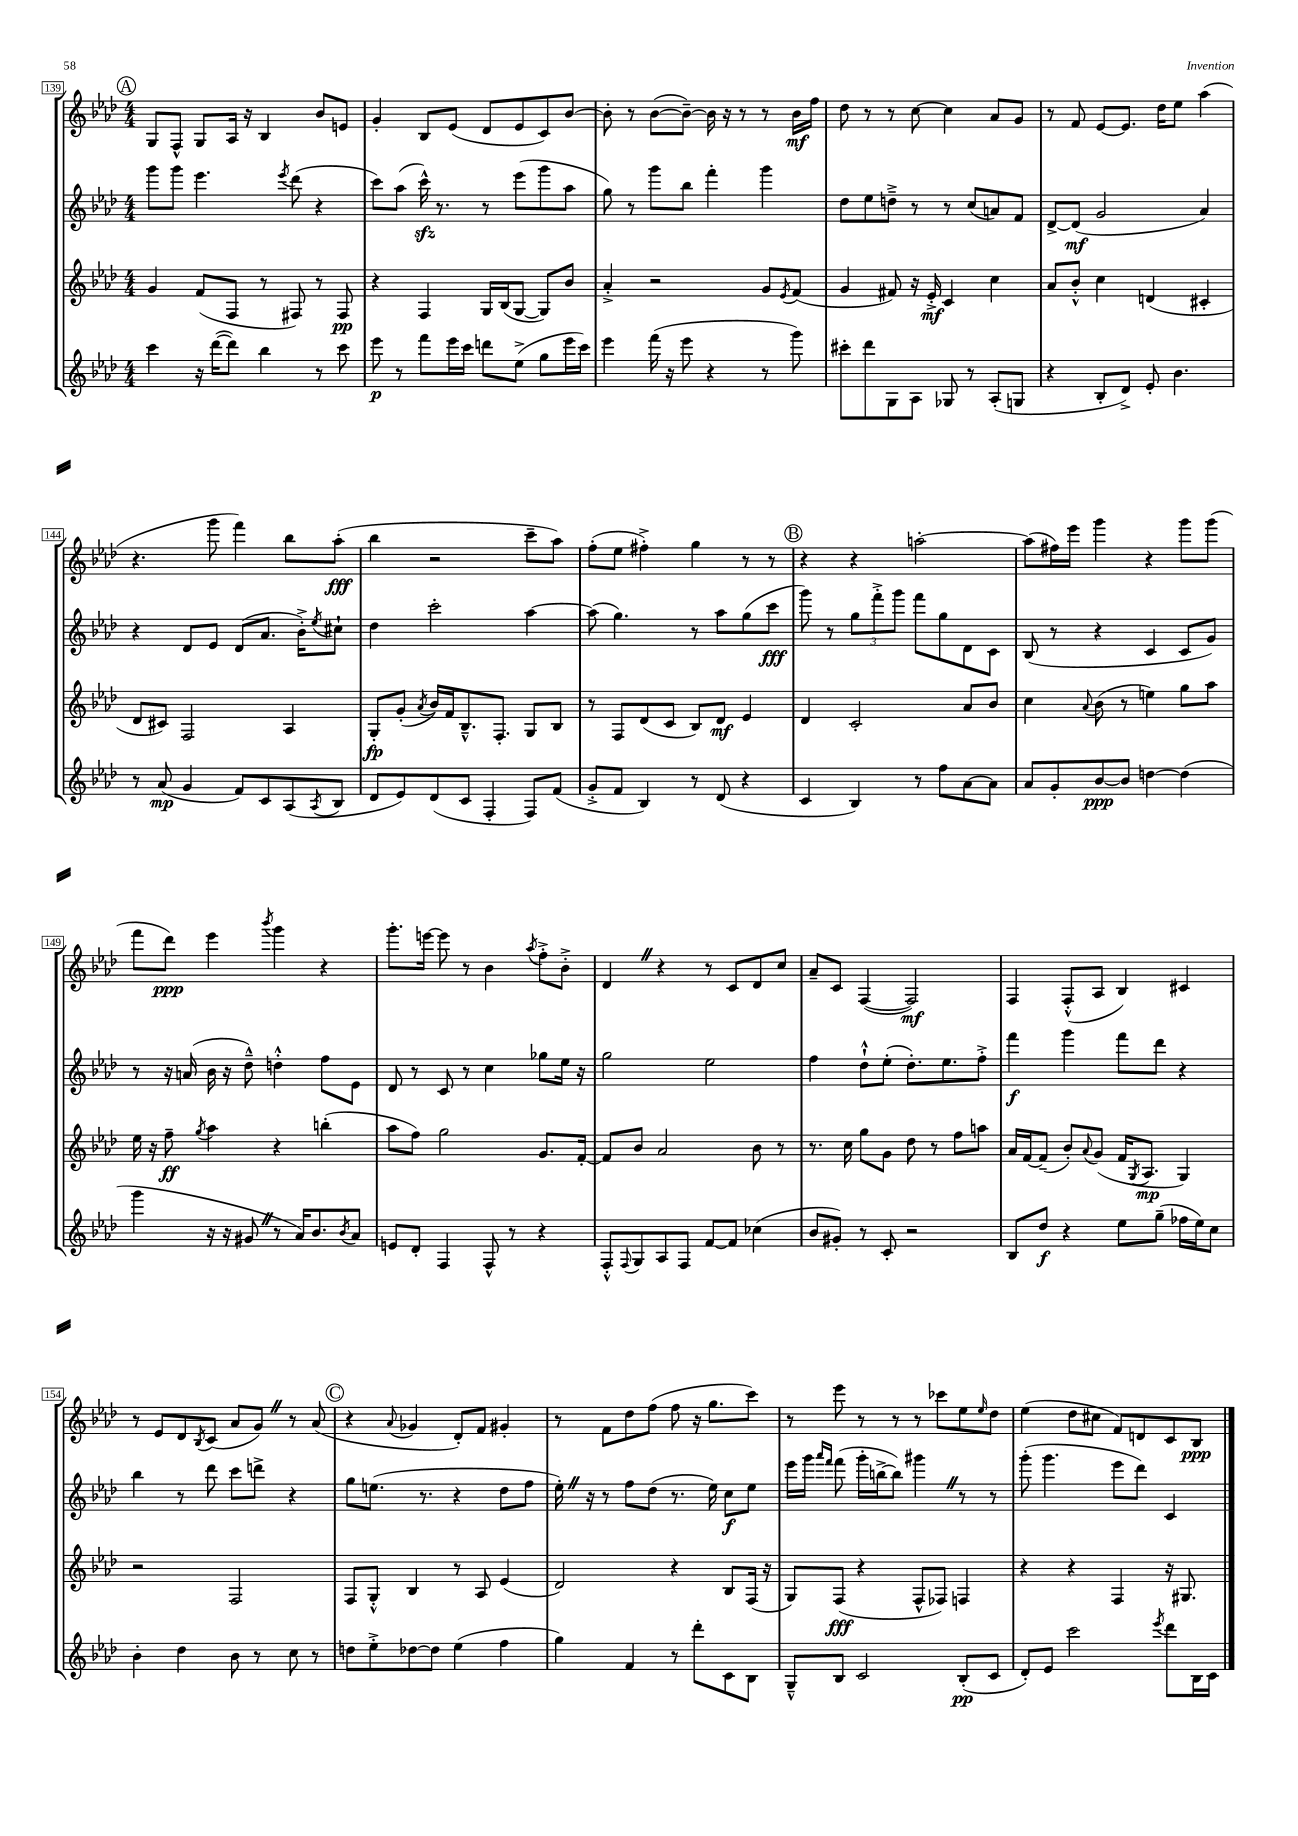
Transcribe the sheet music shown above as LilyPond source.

<<
\new StaffGroup <<
\new Staff = "s0" {
    \clef treble \key aes \major \numericTimeSignature \time 4/4
    \mark \markup { \circle "A" } g8 f8-^ g8 aes16 r16 bes4 bes'8 e'8 |
    g'4-. bes8 ees'8( des'8 ees'8 c'8) bes'8~ |
    bes'8-. r8 bes'8~( bes'8~--) bes'16 r16 r8 r8 bes'16\mf f''16 |
    des''8 r8 r8 c''8~ c''4 aes'8 g'8 |
    r8 f'8 ees'8~ ees'8. des''16 ees''8 aes''4( |
    r4. g'''8 f'''4) bes''8 aes''8-.\fff( |
    bes''4 r2 c'''8-- aes''8) |
    f''8-.( ees''8 fis''4-.->) g''4 r8 r8 |
    \mark \markup { \circle "B" } r4 r4 a''2~-. |
    a''8( fis''16) ees'''16 g'''4 r4 g'''8 g'''8( |
    f'''8 des'''8\ppp) ees'''4 \acciaccatura { bes'''8 } g'''4 r4 |
    g'''8.-. e'''16~ e'''8 r8 bes'4 \acciaccatura { aes''8 } f''8-.-> bes'8-.-> |
    des'4 \once \override BreathingSign.text = \markup { \musicglyph "scripts.caesura.straight" } \breathe r4 r8 c'8 des'8 c''8 |
    aes'8-- c'8 f4~( f2\mf) |
    f4 f8-.-^( aes8 bes4) cis'4 |
    r8 ees'8 des'8 \acciaccatura { bes8 } c'8( aes'8 g'8) \once \override BreathingSign.text = \markup { \musicglyph "scripts.caesura.straight" } \breathe r8 aes'8( |
    \mark \markup { \circle "C" } r4 \appoggiatura { aes'8 } ges'4 des'8-.) f'8 gis'4-. |
    r8 f'8 des''8 f''8( f''8 r16 g''8. c'''8) |
    r8 ees'''8 r8 r8 r8 ces'''8 ees''8 \grace { ees''16 } des''8 |
    ees''4( des''8 cis''8 f'8) d'8 c'8 bes8\ppp \bar "|." |
}
\new Staff = "s1" {
    \clef treble \key aes \major \numericTimeSignature \time 4/4
    \mark \markup { \circle "A" } g'''8 g'''8 ees'''4. \acciaccatura { ees'''8 } des'''8( r4 |
    c'''8) aes''8( c'''16-^\sfz) r8. r8 ees'''8( g'''8 aes''8 |
    g''8) r8 g'''8 bes''8 f'''4-. g'''4 |
    des''8 ees''8 d''8---> r8 r8 c''8( a'8) f'8 |
    des'8~-> des'8\mf( g'2 aes'4) |
    r4 des'8 ees'8 des'8( aes'8. bes'16-.->) \acciaccatura { ees''8 } cis''8-! |
    des''4 c'''2-. aes''4~ |
    aes''8( g''4.) r8 aes''8 g''8( c'''8\fff |
    \mark \markup { \circle "B" } g'''8) r8 \tuplet 3/2 { g''8 f'''8-.-> g'''8 } f'''8 g''8 des'8 c'8 |
    bes8( r8 r4 c'4 c'8 g'8) |
    r8 r16 a'16( bes'16 r16 des''8---^) d''4-.-^ f''8 ees'8 |
    des'8 r8 c'8 r8 c''4 ges''8 ees''16 r16 |
    g''2 ees''2 |
    f''4 des''8-!-^ ees''8-.( des''8.-.) ees''8. f''8-.-> |
    f'''4\f g'''4 f'''8 des'''8 r4 |
    bes''4 r8 des'''8 c'''8 d'''8-> r4 |
    \mark \markup { \circle "C" } g''8 e''8.( r8. r4 des''8 f''8 |
    ees''16-.) \once \override BreathingSign.text = \markup { \musicglyph "scripts.caesura.straight" } \breathe r16 r8 f''8 des''8( r8. ees''16) c''8\f ees''8 |
    ees'''16 g'''16 \grace { aes'''16 f'''16 } f'''8( g'''16-. b''16~-> b''8) gis'''4 \once \override BreathingSign.text = \markup { \musicglyph "scripts.caesura.straight" } \breathe r8 r8 |
    g'''8-.( g'''4. ees'''8 des'''8) c'4 \bar "|." |
}
\new Staff = "s2" {
    \clef treble \key aes \major \numericTimeSignature \time 4/4
    \mark \markup { \circle "A" } g'4 f'8( f8 r8 fis8) r8 fis8\pp |
    r4 f4 g16 bes16( g8~ g8) bes'8 |
    aes'4-.-> r2 g'8 \acciaccatura { ees'8 } f'8( |
    g'4 fis'8) r16 ees'16-.->\mf c'4 c''4 |
    aes'8 bes'8-.-^ c''4 d'4( cis'4-. |
    des'8 cis'8) f2 aes4 |
    g8-.\fp g'8-.( \acciaccatura { aes'8 } bes'16) f'16 bes8.---^ f8.-. g8 bes8 |
    r8 f8 des'8( c'8 bes8) des'8\mf ees'4 |
    \mark \markup { \circle "B" } des'4 c'2-. aes'8 bes'8 |
    c''4 \appoggiatura { aes'8 } bes'8( r8 e''4) g''8 aes''8 |
    ees''16 r16 f''8--\ff \acciaccatura { g''8 } aes''4 r4 b''4-.( |
    aes''8 f''8) g''2 g'8. f'16~-. |
    f'8 bes'8 aes'2 bes'8 r8 |
    r8. c''16 g''8 g'8 des''8 r8 f''8 a''8 |
    aes'16 f'16~ f'8--( bes'8-.) \appoggiatura { aes'8 } g'8( f'16 \acciaccatura { g8 } aes8.\mp g4) |
    r2 f2 |
    \mark \markup { \circle "C" } f8 g8-.-^ bes4 r8 aes8 ees'4( |
    des'2) r4 bes8 f16( r16 |
    g8) f8\fff( r4 f8-^ fes8) f4 |
    r4 r4 f4 r16 gis8. \bar "|." |
}
\new Staff = "s3" {
    \clef treble \key aes \major \numericTimeSignature \time 4/4
    \mark \markup { \circle "A" } c'''4 r16 des'''16~( des'''8) bes''4 r8 c'''8 |
    ees'''8\p r8 f'''8 ees'''16 c'''16 d'''8 ees''8->( g''8 ees'''16 c'''16) |
    ees'''4 f'''16( r16 ees'''8 r4 r8 g'''8) |
    cis'''8-. des'''8 g8 aes8 ges8 r8 aes8-.( g8 |
    r4 bes8-. des'8->) ees'8-. bes'4. |
    r8 aes'8\mp( g'4 f'8) c'8 aes8( \acciaccatura { aes8 } bes8 |
    des'8 ees'8) des'8( c'8 f4-. f8) f'8( |
    g'8-.-> f'8 bes4) r8 des'8( r4 |
    \mark \markup { \circle "B" } c'4 bes4) r8 f''8 aes'8~ aes'8 |
    aes'8 g'8-. bes'8~\ppp bes'8 d''4~ d''4( |
    g'''4 r16 r16 gis'8 \once \override BreathingSign.text = \markup { \musicglyph "scripts.caesura.straight" } \breathe r8 aes'16) bes'8. \acciaccatura { bes'8 } aes'8 |
    e'8 des'8-. f4 f8-^ r8 r4 |
    f8-.-^ \appoggiatura { f8 } g8 aes8 f8 f'8~ f'8 ces''4( |
    bes'8 gis'8-.) r8 c'8-. r2 |
    bes8 des''8\f r4 ees''8 g''8--( fes''16 ees''16) c''8 |
    bes'4-. des''4 bes'8 r8 c''8 r8 |
    \mark \markup { \circle "C" } d''8 ees''8-.-> des''8~ des''8 ees''4( f''4 |
    g''4) f'4 r8 des'''8-. c'8 bes8 |
    g8---^ bes8 c'2 bes8-.\pp( c'8 |
    des'8-.) ees'8 c'''2 \acciaccatura { ees'''8 } des'''8 bes16 c'16 \bar "|." |
}
>>
>>
\layout { \context { \Score currentBarNumber = #139 \override BarNumber.stencil = #(make-stencil-boxer 0.1 0.3 ly:text-interface::print) } }
